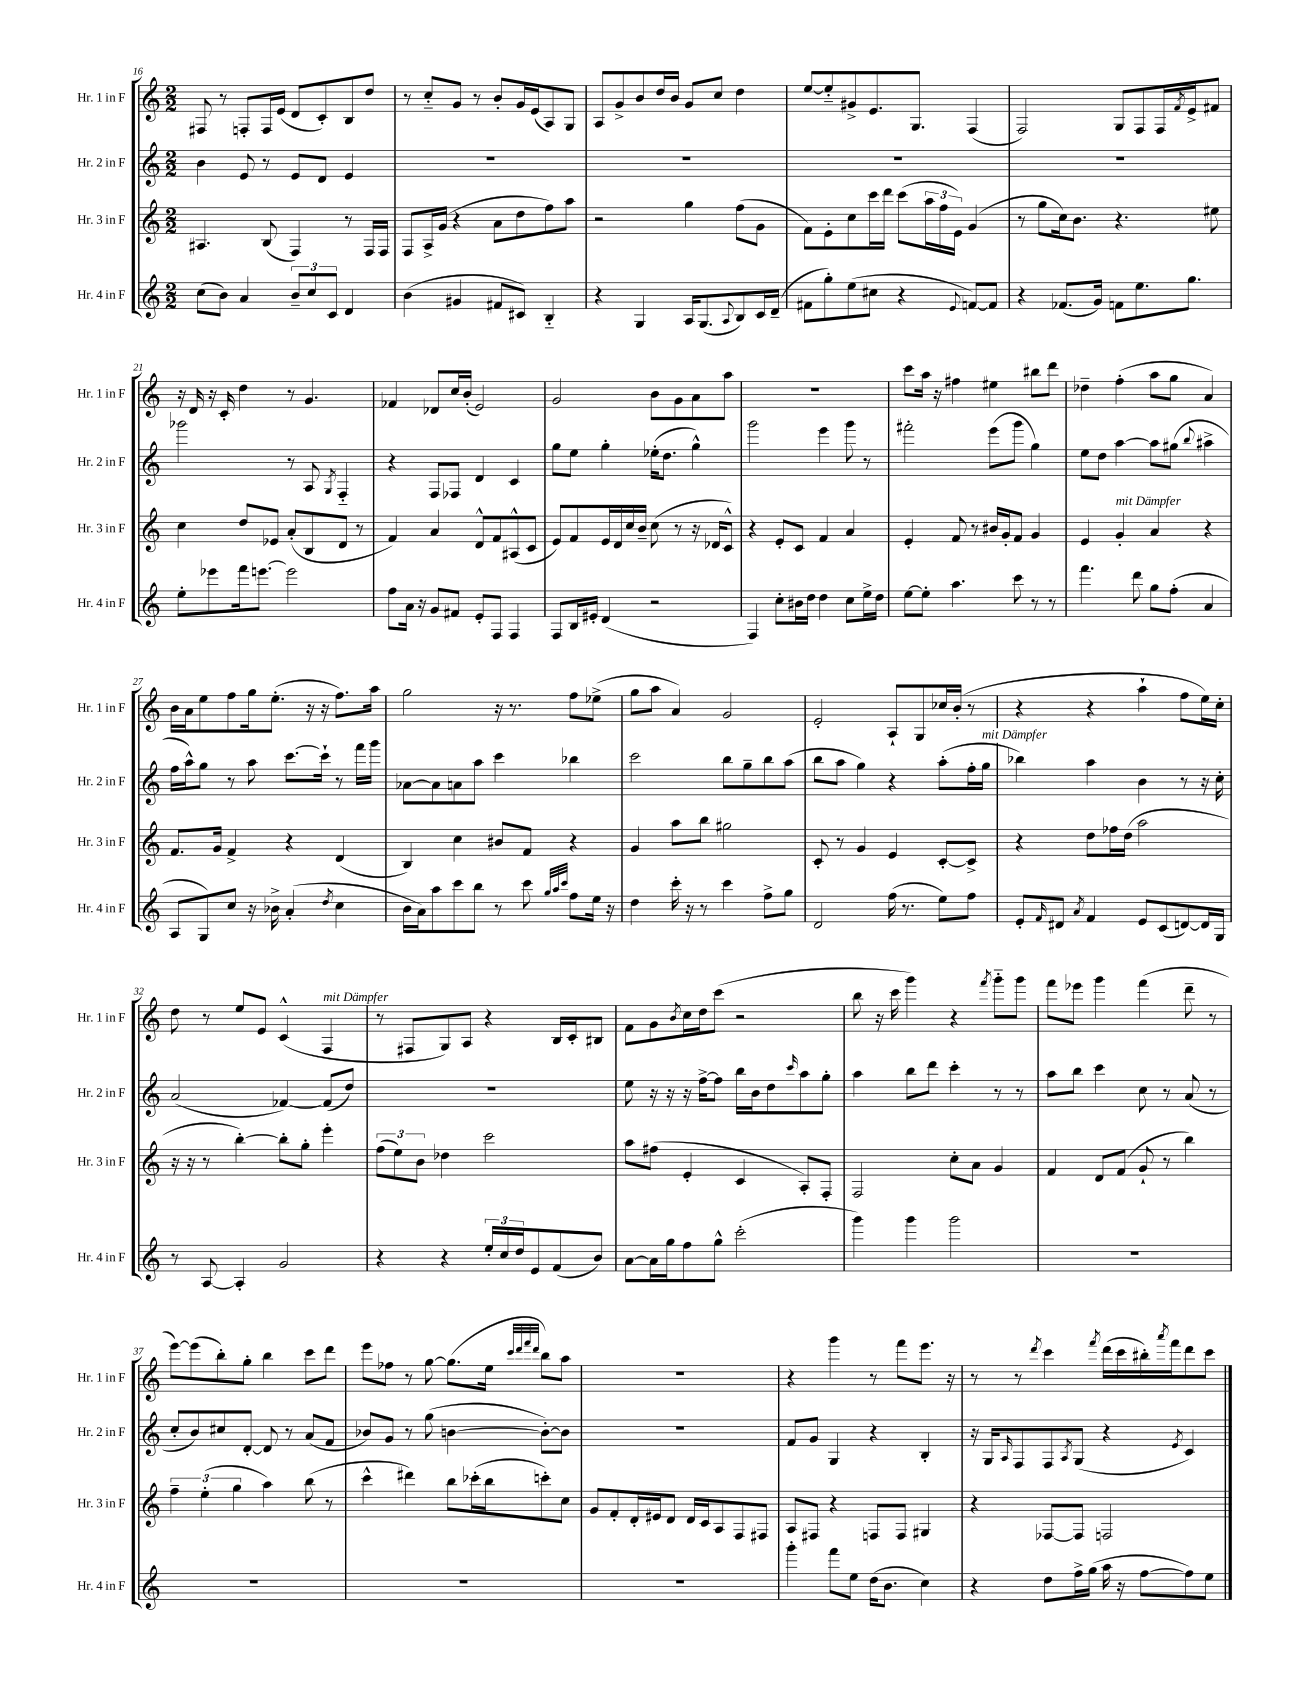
<<
\new StaffGroup <<
\new Staff = "s0" \with { instrumentName = "Hr. 1 in F" shortInstrumentName = "Hr. 1 in F" } {
    \clef treble \key c \major \numericTimeSignature \time 2/2
    fis8 r8 f8-. f16 e'16( d'8 c'8-.) b8 d''8 |
    r8 c''8-_ g'8 r8 b'8-. g'16 e'16( a8) g8 |
    a8 g'8-> b'8 d''16 b'16 g'8 c''8 d''4 |
    e''8~ e''8-_ gis'8-> e'8. g8. f4( |
    f2) g8 f8 f16 \acciaccatura { f'8 } e'16-> fis'8 |
    r16 d'16 r16 c'16-. d''4 r8 g'4. |
    fes'4 des'8 c''16 b'16-.( e'2) |
    g'2 b'8 g'8 a'8 a''8 |
    R1 |
    c'''8 a''16 r16 fis''4 eis''4 bis''8 d'''8 |
    des''4-- f''4-.( a''8 g''8 a'4) |
    b'16 a'16 e''8 f''8 g''16 e''8.-.( r16 r16 f''8.) a''16 |
    g''2 r16 r8. f''8 ees''8->( |
    g''8 a''8 a'4) g'2 |
    e'2-. a8-! g8 ces''16 b'16-.( r8 |
    r4 r4 a''4-! f''8 e''16) c''16-. |
    d''8 r8 e''8 e'8 c'4-^( f4^\markup { \italic "mit Dämpfer" } |
    r8 fis8 g8) a8 r4 b16 c'16-. bis8 |
    f'8 g'8 \acciaccatura { b'8 } c''16 d''16 c'''8( r2 |
    b''8 r16 c'''16 g'''4) r4 \acciaccatura { f'''8 } g'''8-_ g'''8 |
    f'''8 ees'''8 g'''4 f'''4( d'''8-- r8 |
    e'''8~) e'''8( b''8-.) g''8-. b''4 c'''8 d'''8 |
    e'''8 fes''8 r8 g''8~ g''8.( e''16 \grace { c'''32 d'''32 f'''32 d'''32 } b''8) a''8 |
    R1 |
    r4 g'''4 r8 f'''8 e'''8. r16 |
    r8 r8 \acciaccatura { d'''8 } c'''4 \acciaccatura { f'''8 } d'''16( c'''16 bis''16-.) \acciaccatura { a'''8 } f'''16 d'''8 c'''8 \bar "|." |
}
\new Staff = "s1" \with { instrumentName = "Hr. 2 in F" shortInstrumentName = "Hr. 2 in F" } {
    \clef treble \key c \major \numericTimeSignature \time 2/2
    b'4 e'8 r8 e'8 d'8 e'4 |
    R1 |
    R1 |
    R1 |
    R1 |
    ges'''2 r8 a8 \acciaccatura { g8 } f4-_ |
    r4 f8 fes8 d'4 c'4 |
    g''8 e''8 g''4-. ees''16-.( d''8. g''4-^) |
    g'''2 e'''4 g'''8 r8 |
    fis'''2-. e'''8( g'''8 g''4) |
    e''8 d''8 a''4~ a''8 gis''8( \appoggiatura { b''8 } ais''4-> |
    f''16 a''16-^) g''8 r8 a''8 c'''8.~ c'''16-! r8 f'''16 g'''16 |
    aes'8~ aes'8 a'8 a''8 c'''4 bes''4 |
    c'''2 b''8 g''8-- b''8 a''8( |
    b''8 a''8 g''4) r4 a''8-.( f''16-. g''16^\markup { \italic "mit Dämpfer" } |
    bes''4) a''4 b'4 r8 r16 c''16-. |
    a'2( fes'4~) fes'8( d''8) |
    R1 |
    e''8 r16 r16 r16 f''16~-> f''8 b''16 b'16 d''8 \grace { c'''16 } a''8 g''8-. |
    a''4 b''8 d'''8 c'''4-. r8 r8 |
    a''8 b''8 c'''4 c''8 r8 a'8( r8 |
    c''8-. b'8) cis''8 d'8~-. d'8 r8 a'8( f'8 |
    bes'8) g'8 r8 g''8( b'4~ b'8~-.) b'8 |
    R1 |
    f'8 g'8 g4 r4 b4-. |
    r16 g16 \grace { a16 } f8 f8 \acciaccatura { a8 } g8( r4 \acciaccatura { e'8 } c'4) \bar "|." |
}
\new Staff = "s2" \with { instrumentName = "Hr. 3 in F" shortInstrumentName = "Hr. 3 in F" } {
    \clef treble \key c \major \numericTimeSignature \time 2/2
    ais4. b8( f4) r8 f16 f16 |
    f8 a16-> g'16( r4 a'8 d''8 f''8) a''8 |
    r2 g''4 f''8( g'8 |
    f'8) e'8-. c''8 c'''16 d'''16 c'''8( \tuplet 3/2 { a''16 f''16 e'16) } g'4( |
    r8 g''8 c''16) b'8. r4. eis''8 |
    c''4 d''8 ees'8 a'8-.( b8 d'8 r8 |
    f'4) a'4 d'8-^ f'8 ais8-^( c'8 |
    e'8) f'8 e'16 d'16 c''16 b'16-- c''8( r8 r16 des'16 c'8-^) |
    r4 e'8-. c'8 f'4 a'4 |
    e'4-. f'8 r8 bis'16 g'16-. f'8 g'4 |
    e'4 g'4-.^\markup { \italic "mit Dämpfer" } a'4 r4 |
    f'8. g'16 f'4-> r4 d'4( |
    b4) c''4 bis'8 f'8 r4 |
    g'4 a''8 b''8 gis''2 |
    c'8-. r8 g'4 e'4 c'8~-. c'8-> |
    r4 d''8 fes''16 d''16( a''2 |
    r16 r16 r8 b''4~-.) b''8-. g''8-. e'''4-. |
    \tuplet 3/2 { f''8( e''8) b'8 } des''4 c'''2 |
    a''8 fis''8( e'4-. c'4 a8-.) f8-. |
    f2 c''8-. a'8 g'4 |
    f'4 d'8 f'8( g'8-! r8 b''4) |
    \tuplet 3/2 { f''4-- e''4-.( g''4 } a''4) b''8( r8 |
    c'''4-^ dis'''4) b''8 ces'''16-.( b''16 c'''8-.) c''8 |
    g'8 f'8-. d'16-. eis'16 d'8 d'16 c'16 a8 f8 fis8 |
    a8 fis8 r4 f8 f8 gis4 |
    r4 fes8~ fes8 f2 \bar "|." |
}
\new Staff = "s3" \with { instrumentName = "Hr. 4 in F" shortInstrumentName = "Hr. 4 in F" } {
    \clef treble \key c \major \numericTimeSignature \time 2/2
    c''8( b'8) a'4 \tuplet 3/2 { b'8-- c''8 c'8 } d'4 |
    b'4( gis'4 fis'8 cis'8) b4-_ |
    r4 g4 a16 g8.( \appoggiatura { a8 } b8) c'16 d'16--( |
    fis'8 g''8-.) e''8( cis''8 r4 \appoggiatura { e'8 } f'8~) f'8 |
    r4 fes'8.( g'16) f'8 e''8. g''8. |
    e''8-. ees'''8 f'''16 e'''8.~ e'''2 |
    f''8 a'16 r16 g'8 fis'8 e'8-. f8 f4 |
    f8 b16 eis'16-. d'4( r2 |
    f4) c''8-. bis'16 d''16 d''4 c''8 e''16-> d''16 |
    e''8~ e''8-. a''4. c'''8 r8 r8 |
    f'''4. d'''8 g''8 f''8-.( a'4 |
    a8 g8) c''8 r16 bes'16-> a'4-.( \acciaccatura { d''8 } c''4 |
    b'16 a'16) a''8 c'''8 b''8 r8 c'''8 \grace { g''32 a''32 c'''32 } f''8 e''16 r16 |
    d''4 c'''16-. r16 r8 c'''4 f''8-> g''8 |
    d'2 f''16( r8. e''8) f''8 |
    e'8-. \grace { f'16 } dis'8 \acciaccatura { a'8 } f'4 e'8 c'8( d'8~) d'16 g16 |
    r8 a8~ a4-. g'2 |
    r4 r4 \tuplet 3/2 { e''16-. c''16 d''16 } e'8 f'8( b'8) |
    a'8~ a'16 g''16 f''8 g''8-^ c'''2-.( |
    g'''4) g'''4 g'''2 |
    R1 |
    R1 |
    R1 |
    R1 |
    g'''4-. f'''8 e''8 d''16( b'8. c''4) |
    r4 d''8 f''16-> g''16( a''16 r16 f''8~ f''8) e''8 \bar "|." |
}
>>
>>
\layout { \context { \Score currentBarNumber = #16 } }
